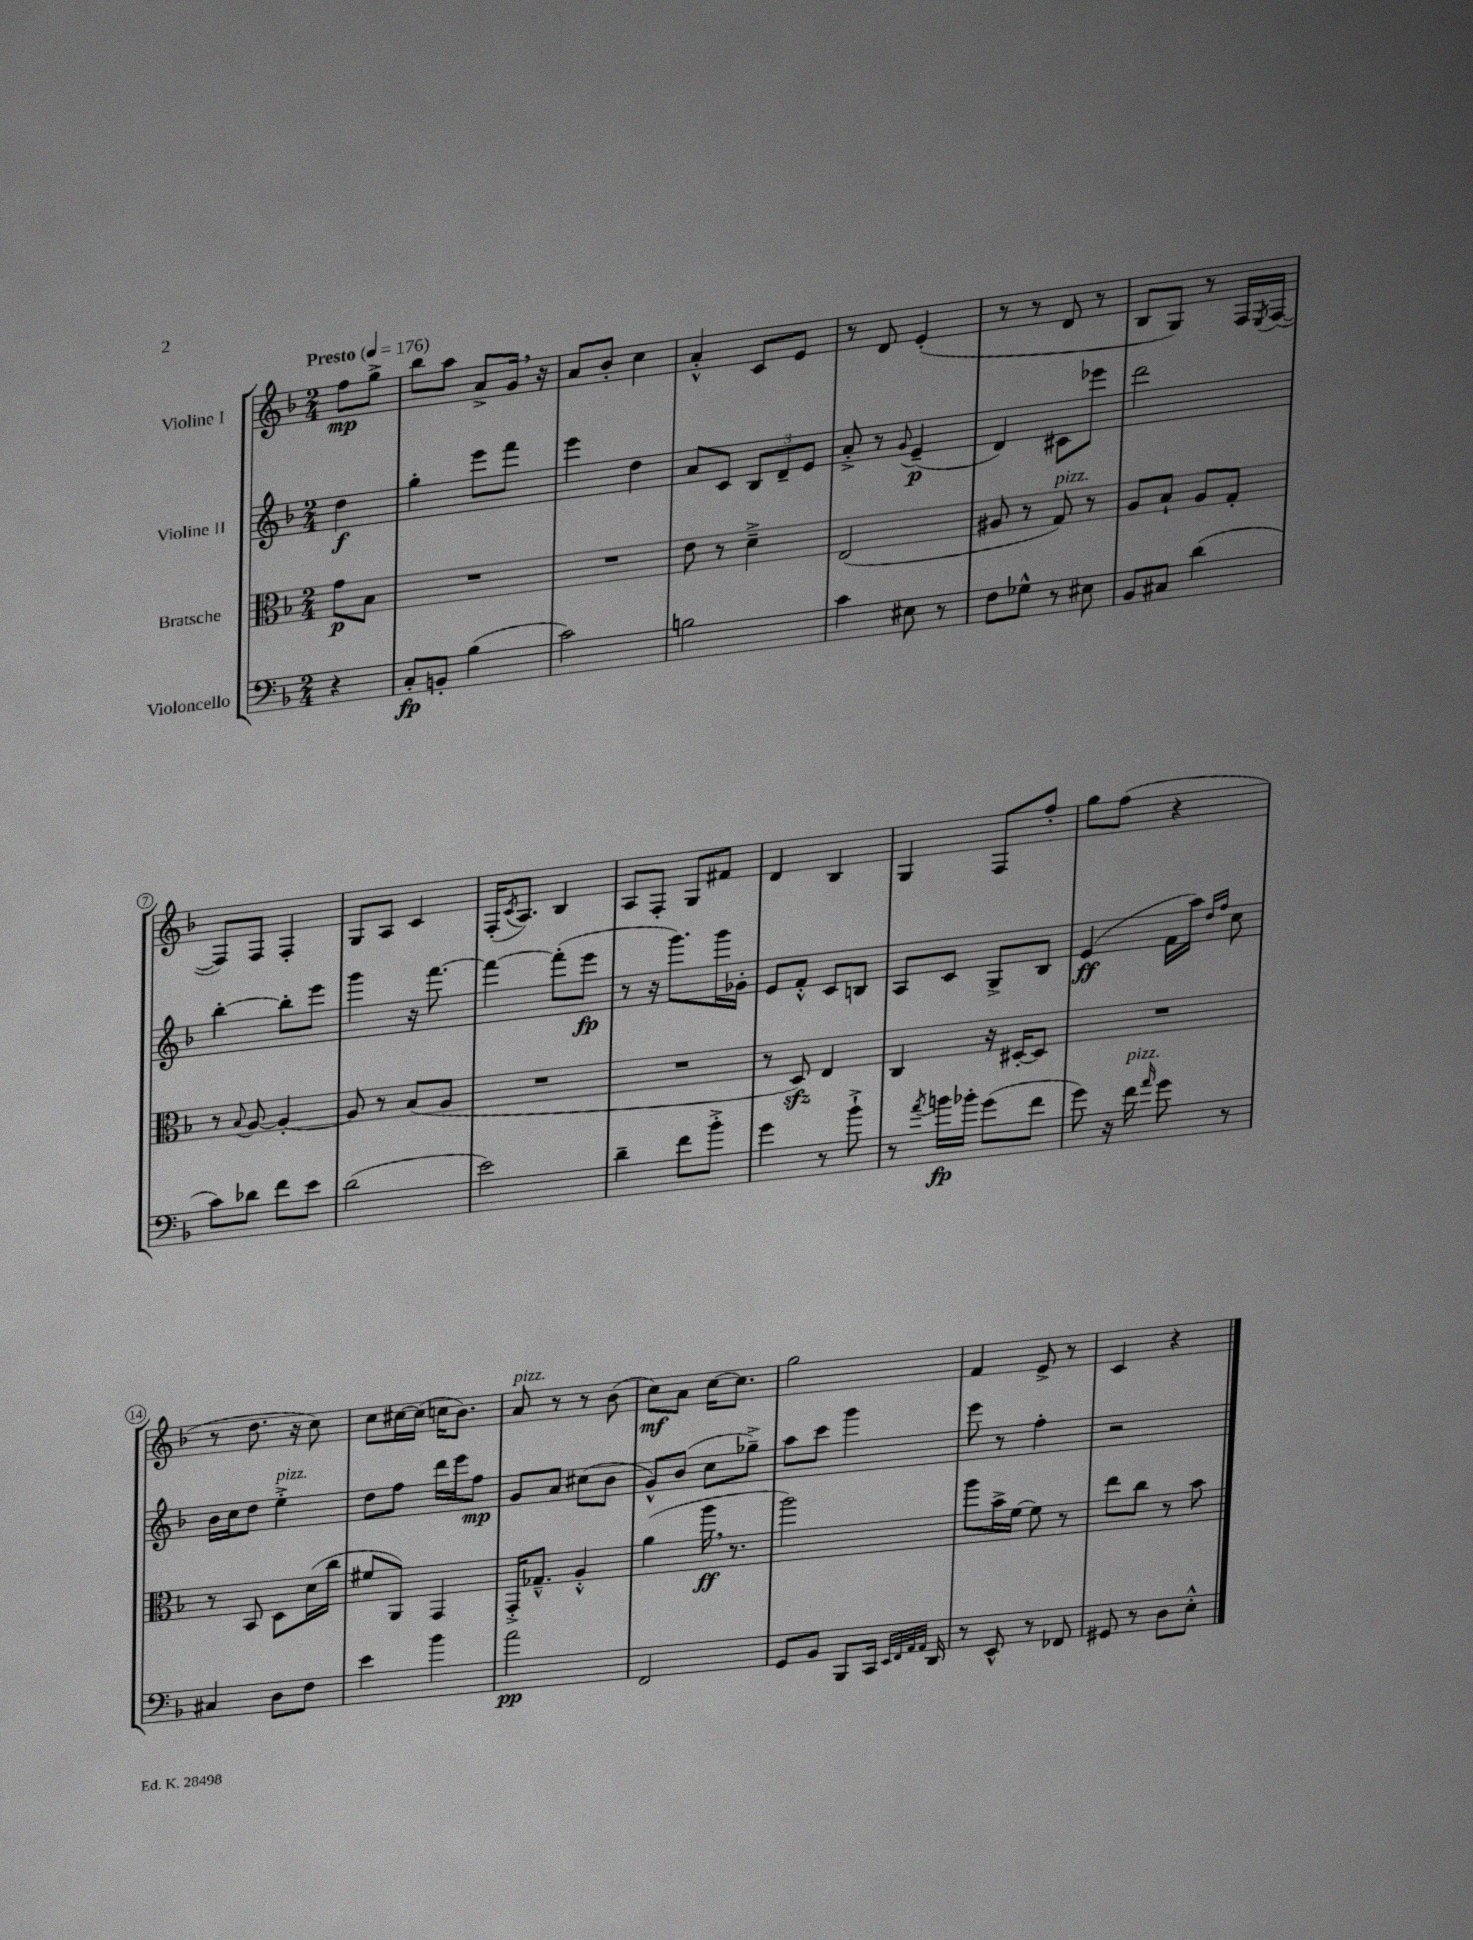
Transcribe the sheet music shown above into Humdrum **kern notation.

**kern	**kern	**kern	**kern
*staff4	*staff3	*staff2	*staff1
*clefF4	*clefC3	*clefG2	*clefG2
*k[b-]	*k[b-]	*k[b-]	*k[b-]
*M2/4	*M2/4	*M2/4	*M2/4
*MM176	*MM176	*MM176	*MM176
4r	8g\L	4dd\	8ff\L
.	8B-\J	.	8gg^\J
=	=	=	=
8C'/L	2r	4gg'\	8bb-\L
8BB'/J	.	.	8aa\J
(4B-\	.	8eee\L	8a^/L
.	.	8fff\J	16g/Jk
.	.	.	16r
=	=	=	=
2c\)	2r	4eee\	8a/L
.	.	.	8b-'/J
.	.	4dd\	4cc\
=	=	=	=
2B\	8e\	8a/L	4a'^^/
.	8r	8c/J	.
.	4d~^\	12B-/L	8c/L
.	.	12d~/	.
.	.	.	8e/J
.	.	12e/J	.
=	=	=	=
4c\	(2E/	8a'^/	8r
.	.	8r	8d/
.	.	8qqg/	.
8E#\	.	(4e~/	(4e'/
8r	.	.	.
=	=	=	=
8F\L	8A#/	4d/)	8r
8G-^^\J	8r	.	8r
8r	8G/)	8c#\L	8d/
8E#\	8r	8eee-\J	8r
=	=	=	=
8BB-/L	8A/L	2ddd\	8B-/L
8C#/J	8B-`/J	.	8G/J)
(4d\	8A/L	.	8r
.	8G'/J	.	16F/LL
.	.	.	8qE/
.	.	.	([16F/JJ
=	=	=	=
8c\L)	8r	[4bb-'\	8F/]L)
.	8qqB-/	.	.
8d-\J	[8A/	.	8F/J
8f\L	4A'/_	8bb-'\]L	4F'/
8e\J	.	8eee\J	.
=	=	=	=
(2d\	8A/]	4ggg\	8G/L
.	8r	.	8A/J
.	(8B-/L	16r	4c/
.	.	[8.fff\	.
.	8A/J	.	.
=	=	=	=
2e\)	2r	4fff\_	(16F'/LK
.	.	.	8qc/
.	.	.	8.A/J)
.	.	(8fff'\]L	4B-/
.	.	8eee\J	.
=	=	=	=
4d~\	2r	8r	8A/L
.	.	16r	8F'/J
.	.	8.ggg\L)	.
8f\L	.	.	8G/L
8b-'^\J	.	16ggg\L	8f#/J
.	.	16g-'\JJ	.
=	=	=	=
4g\	8r	8e/L	4d/
.	8D/)	8f'^^/J	.
8r	4E/	8c/L	4B-/
8b-`^\	.	8B/J	.
=	=	=	=
8r	4C/	8A/L	4G/
8qa/	.	.	.
16b\LL	.	8c/J	.
16b-'\JJ	.	.	.
(8g\L	16r	8G^/L	8F/L
.	[16D#'/LK	.	.
8f\J	8D#/]J	8B-/J	8ff'/J
=	=	=	=
8g\)	2r	(4e/	8gg\L
16r	.	.	(8ff\J
16f\	.	.	.
16qqa/	.	.	.
8g\	.	16f\LL	4r
.	.	16aa\JJ)	.
.	.	16qqdd/LL	.
.	.	16qqff/JJ	.
8r	.	8cc\	.
=	=	=	=
4C#/	8r	16b-\LL	8r
.	.	16cc\J	.
.	8BB-/	8dd\J	8.dd\
8D\L	8D\L	4ee'^\	.
.	.	.	16r
8F\J	(16d\L	.	8cc\)
.	16cc\JJ	.	.
=	=	=	=
4e\	8f#/L	8dd\L	8cc\L
.	8AA/J)	8ff\J	[16cc#\L
.	.	.	(16cc#\]JJ
4b-\	4GG/	16ddd\LL	16cc\LK
.	.	16eee\J	8.b-\J)
.	.	8ff\J	.
=	=	=	=
2a\	16GG'^/LK	8g/L	8a/
.	8.G-~^^/J	.	.
.	.	8a/J	8r
.	4A'^^/	(8cc#\L	8r
.	.	8b-\J	(8b-\
=	=	=	=
2FF/	(4a\	8g^^/L)	8cc\L)
.	.	(8b-/J	8a\J
.	16aa\	8cc\L	[16cc\LK
.	8.r	.	8.cc\]J
.	.	8gg-~^\J)	.
=	=	=	=
8GG/L	2aa\)	8aa\L	2gg\
8BB-/J	.	8ccc\J	.
8BBB-/L	.	4ggg\	.
16CC/Jk	.	.	.
32qqEE/LLL	.	.	.
32qqFF/	.	.	.
32qqAA/	.	.	.
32qqAA/JJJ	.	.	.
16DD/	.	.	.
=	=	=	=
8r	8aa\L	8eee\	4f/
8EE^^/	16b-^\L	8r	.
.	[16f\JJ	.	.
8r	8f\]	4ff'\	8e^/
8FF-/	8r	.	8r
=	=	=	=
8GG#/	8ee\L	2r	4c/
8r	8cc\J	.	.
8D\L	8r	.	4r
8E'^^\J	8b-\	.	.
==	==	==	==
*-	*-	*-	*-
